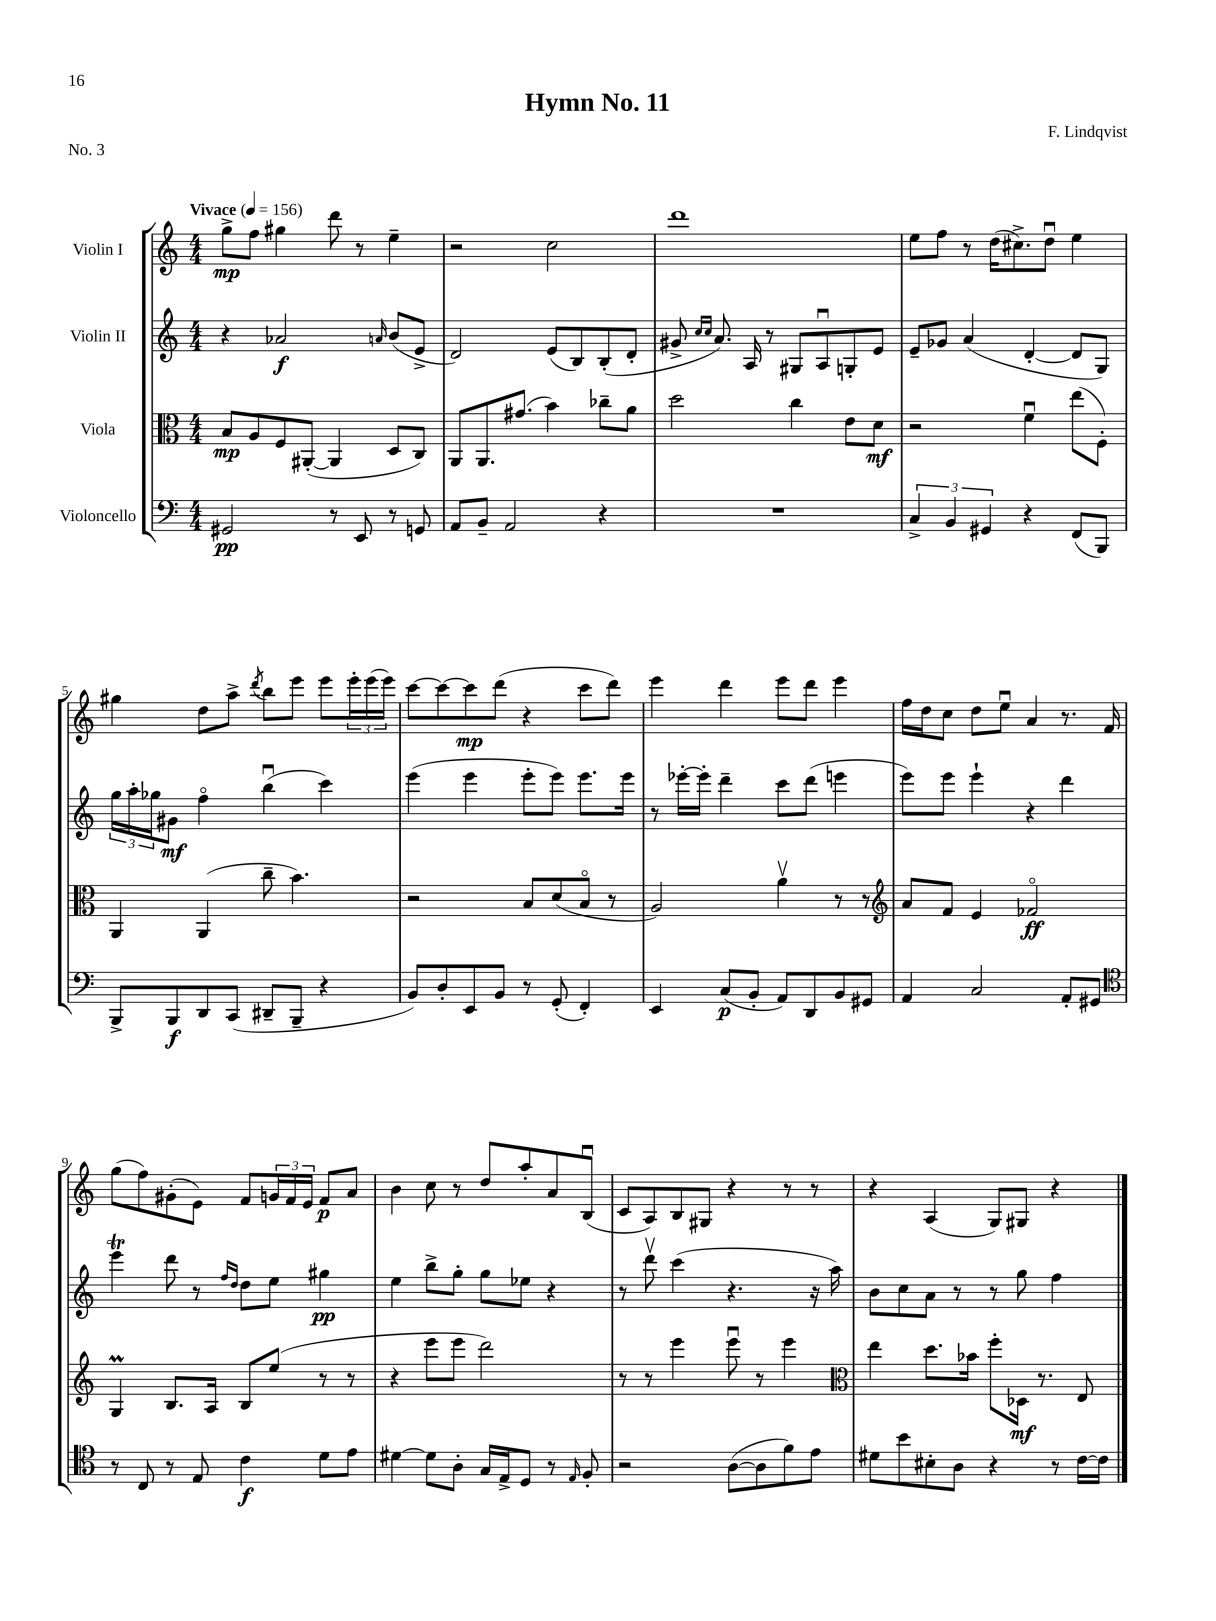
\header { title = "Hymn No. 11" composer = "F. Lindqvist" piece = "No. 3" }
<<
\new StaffGroup <<
\new Staff = "s0" \with { instrumentName = "Violin I" } {
    \clef treble \key c \major \numericTimeSignature \time 4/4 \tempo "Vivace" 4 = 156
    g''8->\mp f''8 gis''4 d'''8 r8 e''4-- |
    r2 c''2 |
    d'''1 |
    e''8 f''8 r8 d''16( cis''8.->) d''8\downbow e''4 |
    gis''4 d''8 a''8-> \acciaccatura { d'''8 } b''8 e'''8 e'''8 \tuplet 3/2 { e'''16-. e'''16( e'''16) } |
    c'''8~ c'''8~ c'''8\mp d'''8( r4 c'''8 d'''8) |
    e'''4 d'''4 e'''8 d'''8 e'''4 |
    f''16 d''16 c''8 d''8 e''8\downbow a'4 r8. f'16 |
    g''8( f''8) gis'8-.( e'8) f'8 \tuplet 3/2 { g'16 f'16 e'16 } f'8\p a'8 |
    b'4 c''8 r8 d''8 a''8-. a'8 b8\downbow( |
    c'8 a8) b8 gis8 r4 r8 r8 |
    r4 a4( g8) gis8 r4 \bar "|." |
}
\new Staff = "s1" \with { instrumentName = "Violin II" } {
    \clef treble \key c \major \numericTimeSignature \time 4/4
    r4 aes'2\f \grace { a'16 } b'8( e'8-> |
    d'2) e'8( b8) b8-.( d'8-. |
    gis'8-> \grace { c''16 c''16 } a'8.) a16 r8 gis8 a8\downbow g8-. e'8 |
    e'8-- ges'8 a'4( d'4~-. d'8 g8) |
    \tuplet 3/2 { g''16 a''16-. ges''16 } gis'8\mf f''4\flageolet b''4\downbow( c'''4) |
    e'''4( e'''4 e'''8-. e'''8) e'''8. e'''16 |
    r8 ees'''16~-. ees'''16-. d'''4-- c'''8 d'''8( e'''4 |
    e'''8) e'''8 e'''4-! r4 d'''4 |
    e'''4\trill d'''8 r8 \grace { f''16 d''16 } d''8 e''8 gis''4\pp |
    e''4 b''8-> g''8-. g''8 ees''8 r4 |
    r8 d'''8\upbow c'''4( r4. r16 a''16) |
    b'8 c''8 a'8 r8 r8 g''8 f''4 \bar "|." |
}
\new Staff = "s2" \with { instrumentName = "Viola" } {
    \clef alto \key c \major \numericTimeSignature \time 4/4
    b8\mp a8 f8 ais,8~-.( ais,4 d8 c8) |
    a,8 a,8. gis'8.( b'4) ces''8-- a'8 |
    d''2 c''4 e'8 d'8\mf |
    r2 f'4\downbow e''8( f8-.) |
    a,4 a,4( c''8-- b'4.) |
    r2 b8 d'8( b8\flageolet r8 |
    a2) a'4\upbow r8 r8 |
    \clef treble a'8 f'8 e'4 fes'2\flageolet\ff |
    g4\prall b8. a16 b8 e''8( r8 r8 |
    r4 e'''8 e'''8 d'''2) |
    r8 r8 e'''4 e'''8\downbow r8 e'''4 |
    \clef alto e''4 d''8. bes'16 f''8-. des16\mf r8. e8 \bar "|." |
}
\new Staff = "s3" \with { instrumentName = "Violoncello" } {
    \clef bass \key c \major \numericTimeSignature \time 4/4
    gis,2\pp r8 e,8 r8 g,8 |
    a,8 b,8-- a,2 r4 |
    R1 |
    \tuplet 3/2 { c4-> b,4 gis,4 } r4 f,8( b,,8) |
    b,,8-> b,,8\f d,8 c,8( dis,8-- b,,8-- r4 |
    b,8) d8-. e,8 b,8 r8 g,8-.( f,4-.) |
    e,4 c8\p( b,8-. a,8) d,8 b,8 gis,8 |
    a,4 c2 a,8-. gis,8 |
    \clef tenor r8 c8 r8 e8 c'4\f d'8 e'8 |
    dis'4~ dis'8 a8-. g16 e16-> d8 r8 \grace { e16 } f8-. |
    r2 a8~( a8 f'8) e'8 |
    dis'8 b'8 bis8-. a8 r4 r8 c'16~ c'16 \bar "|." |
}
>>
>>
